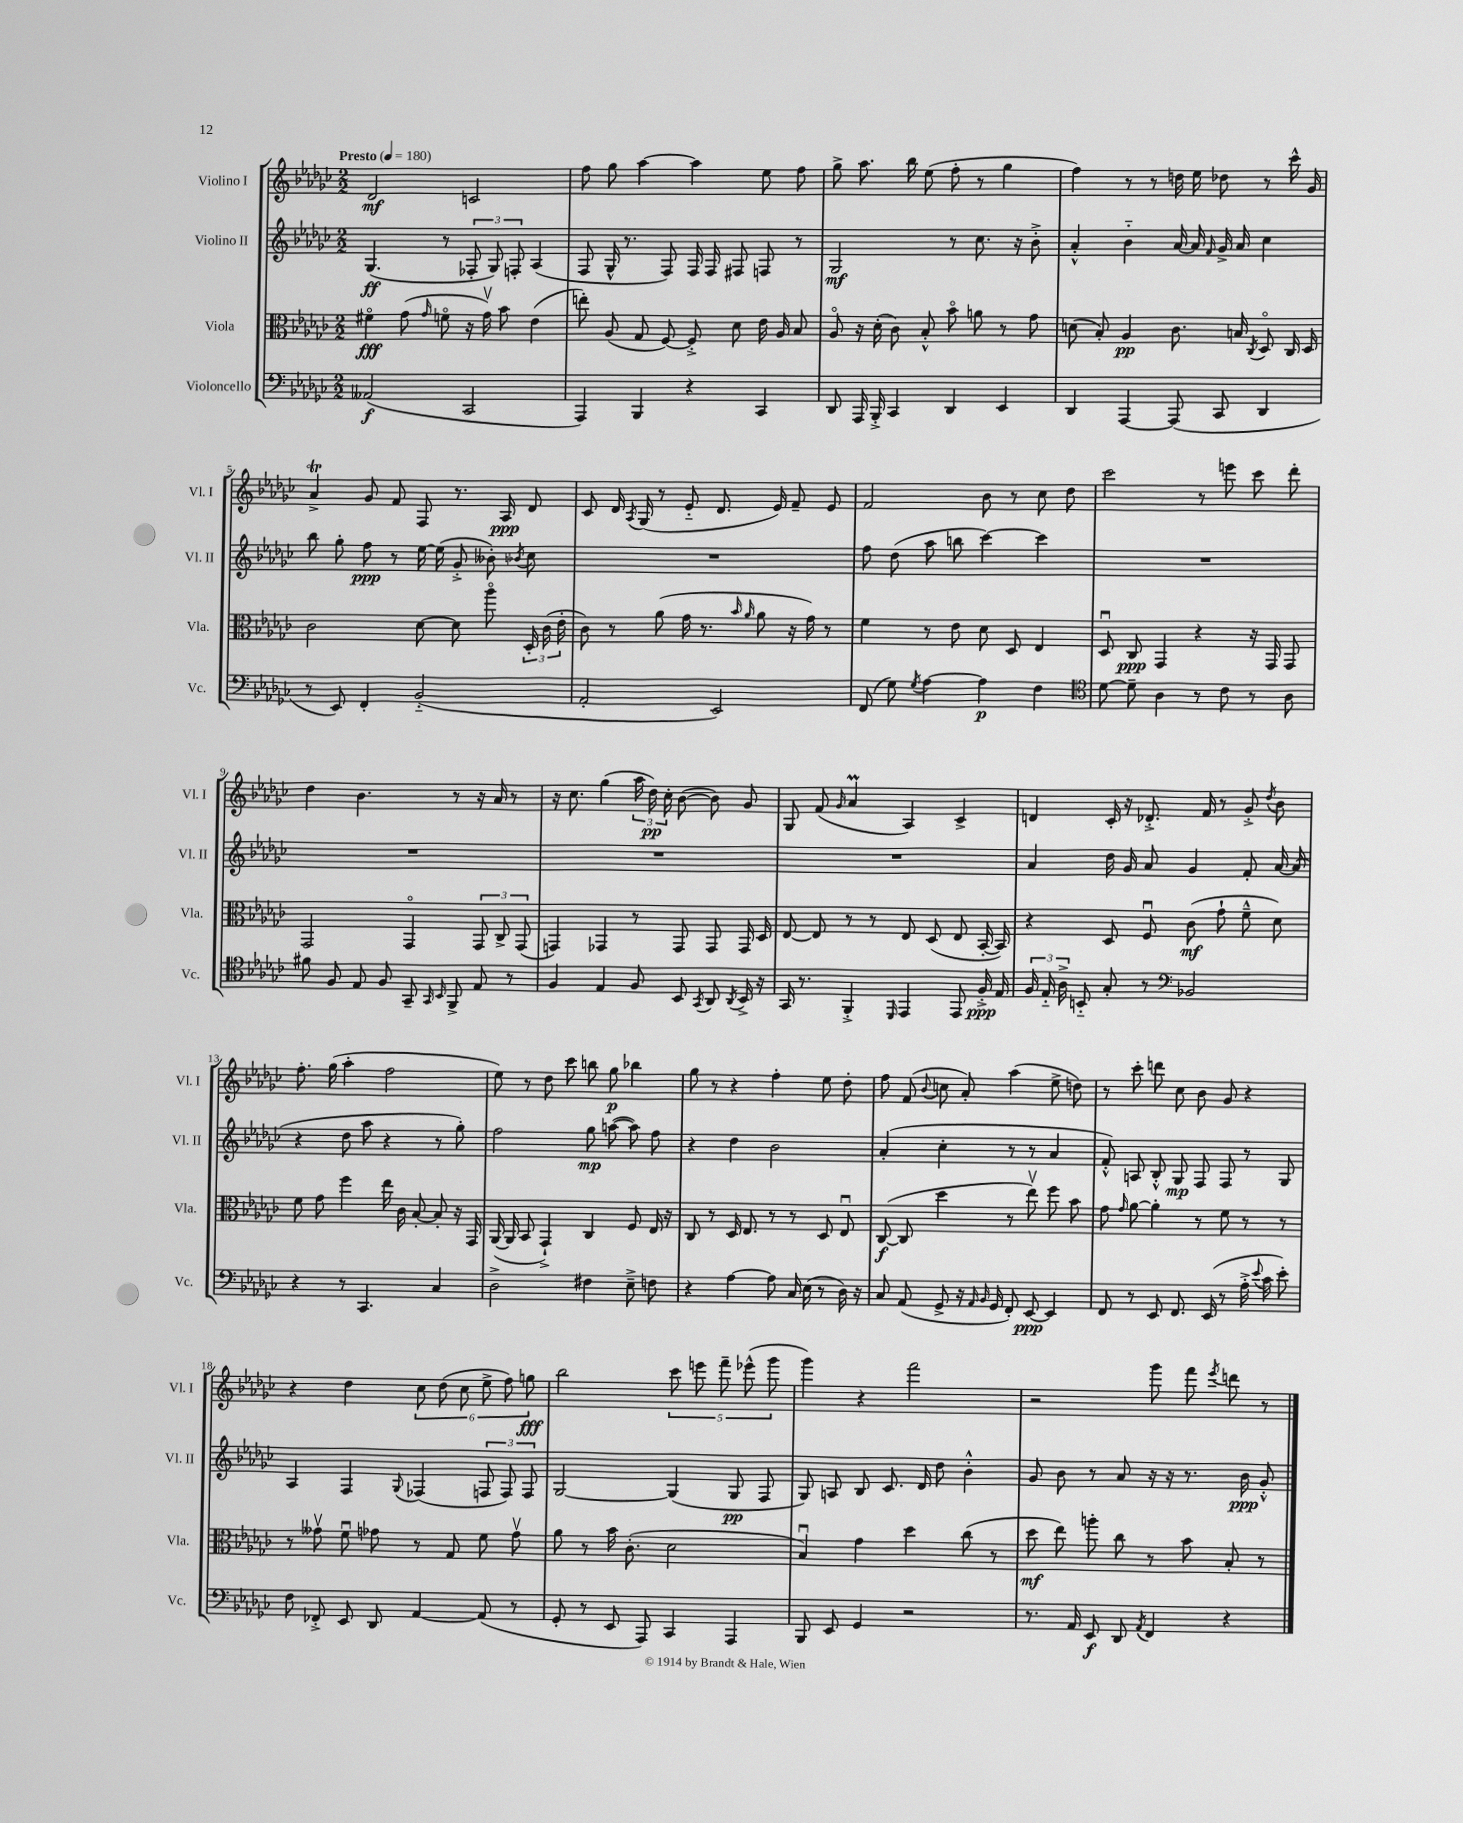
<<
\new StaffGroup <<
\new Staff = "s0" \with { instrumentName = "Violino I" shortInstrumentName = "Vl. I" } {
    \clef treble \key ges \major \numericTimeSignature \time 2/2 \tempo "Presto" 4 = 180
    \autoBeamOff des'2\mf c'2 |
    f''8 ges''8 aes''4~ aes''4 ees''8 f''8 |
    ges''8-> aes''8. bes''16 ees''8( f''8-. r8 ges''4 |
    f''4) r8 r8 d''16 ees''16 des''8 r8 ces'''16-^ ges'16 |
    aes'4->\trill ges'8 f'8 f8 r8. aes16\ppp des'8 |
    ces'8 des'16 \acciaccatura { aes8 } ges16( r8 ees'8-_ des'8. ees'16) f'8-- ees'8 |
    f'2 bes'8 r8 ces''8 des''8 |
    ces'''2 r8 e'''8 ces'''8 des'''8-. |
    des''4 bes'4. r8 r16 aes'16 r8 |
    r16 ces''8. ges''4( \tuplet 3/2 { aes''16 des''16\pp) ces''16-. } bes'8~( bes'8) ges'8 |
    ges8 f'8( \grace { ges'16 } aes'4\prall aes4) ces'4-> |
    d'4 ces'16-. r16 des'8.-.-> f'16 r8 ges'8-.-> \acciaccatura { des''8 } bes'8 |
    f''8.-. ges''16( aes''4-. f''2 |
    ees''8) r8 des''8 ces'''8 b''8 ges''8\p bes''4 |
    ges''8 r8 r4 f''4-. ees''8 des''8-. |
    f''8 f'8( \appoggiatura { bes'8 } c''8 aes'8-.) aes''4( ees''8-> d''8) |
    r8 ces'''8-. d'''8 ces''8 bes'8 ges'8 r4 |
    r4 des''4 \tuplet 6/4 { ces''8 des''8( ces''8 ees''8-> f''8) g''8\fff } |
    bes''2 \tuplet 5/4 { ces'''8 e'''8 f'''8-- ees'''8-^( ges'''8 } |
    ges'''4) r4 f'''2 |
    r2 ges'''8 f'''8 \acciaccatura { ees'''8 } d'''8 r8 \bar "|." |
}
\new Staff = "s1" \with { instrumentName = "Violino II" shortInstrumentName = "Vl. II" } {
    \clef treble \key ges \major \numericTimeSignature \time 2/2
    \autoBeamOff ges4.\ff( r8 \tuplet 3/2 { fes8-. ges8) f8-. } aes4( |
    f8 ges16-^ r8. f8) f16 f16 fis8 f8 r8 |
    ges2\mf r8 ces''8. r16 bes'8-.-> |
    aes'4-.-^ bes'4-_ aes'16~ aes'16 \grace { f'16 } ges'16-> aes'16 ces''4 |
    bes''8 ges''8-. f''8\ppp r8 ees''16~ ees''16( ges'8-.-> beses'8-.) \acciaccatura { bes'8 } ces''8 |
    R1 |
    f''8 des''8( aes''8 b''8 ces'''4~) ces'''4 |
    R1 |
    R1 |
    R1 |
    R1 |
    aes'4 des''16 ges'16 aes'8 ges'4 f'8-. aes'16~ aes'16( |
    r4 des''8 aes''8 r4 r8 ges''8-.) |
    f''2 ges''8\mp a''8~( a''8) f''8 |
    r4 des''4 bes'2 |
    aes'4-.( ces''4-. r8 r8 aes'4 |
    f'8-.-^) a8 bes8-.-^ ges8\mp f8 f8 r8 ges8 |
    aes4 f4 \appoggiatura { ges8 } fes4( \tuplet 3/2 { f8 f8) f8 } |
    ges2~ ges4( ges8\pp f8 |
    ges8) a8 bes8 ces'8. des'16 des''8 bes'4-.-^ |
    ges'8 bes'8 r8 aes'8 r16 r16 r8. bes'16\ppp ges'8-.-^ \bar "|." |
}
\new Staff = "s2" \with { instrumentName = "Viola" shortInstrumentName = "Vla." } {
    \clef alto \key ges \major \numericTimeSignature \time 2/2
    \autoBeamOff fis'4\flageolet\fff ges'8( \grace { ges'16 } f'8\flageolet r16 ges'16\upbow) bes'8 ees'4( |
    e''8-.) aes8( ges8 f8~) f8-.-> des'8 ees'16 aes16 bes8 |
    aes8\flageolet r16 des'16-.( ces'8) bes8-.-^ bes'8\flageolet a'8 r8 ges'8 |
    d'8( bes8-.) aes4\pp ces'8. b16 \acciaccatura { ces8 } des8\flageolet ces16 des16 |
    ces'2 des'8~ des'8 aes''8\flageolet \tuplet 3/2 { des16-. ces'16( ees'16-. } |
    ces'8) r8 aes'8( ges'16 r8. \grace { bes'16 aes'16 } aes'8 r16 ges'16) r8 |
    f'4 r8 ees'8 des'8 des8 ees4 |
    des8\downbow ces8\ppp ges,4 r4 r16 ges,16 ges,8 |
    ges,2 ges,4\flageolet \tuplet 3/2 { ges,8 ces8-> ges,8( } |
    g,4) ges,4 r8 ges,8 ges,8 ges,16 des16 |
    ees8~ ees8 r8 r8 ees8 des8( ees8 bes,16~-. bes,16) |
    r4 des8 f8\downbow ces'8\mf( ges'8-! f'8---^ des'8) |
    f'8 ges'8 f''4 ees''16 ces'16 bes8~-. bes8-. r16 ges,16 |
    aes,16~( aes,16 bes,8 ges,4-!->) ces4 f8 ees16 r16 |
    ces8 r8 des16 ees8. r8 r8 des8 ees8\downbow |
    ces8~\f( ces8 des''4 r8 ees''8\upbow) f''8 bes'8 |
    ges'8 \grace { ges'16 } aes'8~ aes'4-. r8 f'8 r8 r8 |
    r8 geses'8\upbow f'8\downbow ges'8 r8 ges8 f'8 ges'8\upbow |
    aes'8 r8 bes'16 ces'8.-.( des'2 |
    bes4\downbow) ges'4 des''4 ces''8( r8 |
    des''8\mf ees''8) a''8-. ces''8 r8 bes'8 bes8-. r8 \bar "|." |
}
\new Staff = "s3" \with { instrumentName = "Violoncello" shortInstrumentName = "Vc." } {
    \clef bass \key ges \major \numericTimeSignature \time 2/2
    \autoBeamOff aeses,2\f( ces,2 |
    aes,,4) bes,,4 r4 ces,4 |
    des,8 aes,,16 bes,,16-.-> ces,4 des,4 ees,4 |
    des,4 aes,,4~ aes,,8( ces,8 des,4 |
    r8 ees,8) f,4-. bes,2-_( |
    aes,2-. ees,2) |
    f,8( ges8) \acciaccatura { ges8 } aes4~ aes4\p f4 |
    \clef tenor des'8~ des'8-- aes4 r8 ces'8 r8 aes8 |
    fis'8 f8 ees8 f8 ges,8-- \grace { ges,16 bes,16 } f,8-> ees8 r8 |
    f4 ees4 f8 bes,8 \acciaccatura { ges,8 } aes,8 \acciaccatura { aes,8 } bes,16-> r16 |
    ges,16 r8. f,4-.-> \grace { des,16 } ees,4 ees,8 f16-.->\ppp ees16 |
    \tuplet 3/2 { f16 ees16-_ aes16-> } b,8-_ ges8-. r8 \clef bass bes,2 |
    r4 r8 ces,4. ces4 |
    des2-> fis4 ees8---> f8 |
    r4 aes4~ aes8 ces16 ees16( r8 des16) r16 |
    ces8 aes,8( ges,8-> r16 \grace { aes,16 bes,16 } ges,16 f,8-.) ees,8~\ppp ees,4 |
    f,8 r8 ees,8 f,8. ees,16( r8 aes16-.-> \appoggiatura { ees'8 } ces'16 ees'8-.) |
    f8 fes,8-.-> ees,8 des,8 aes,4~ aes,8( r8 |
    ges,8-. r8 ees,8 aes,,8) ces,4 aes,,4 |
    bes,,8 ees,8 ges,4 r2 |
    r8. aes,16 ees,8\f des,8 \acciaccatura { aes,8 } f,4 r4 \bar "|." |
}
>>
>>
